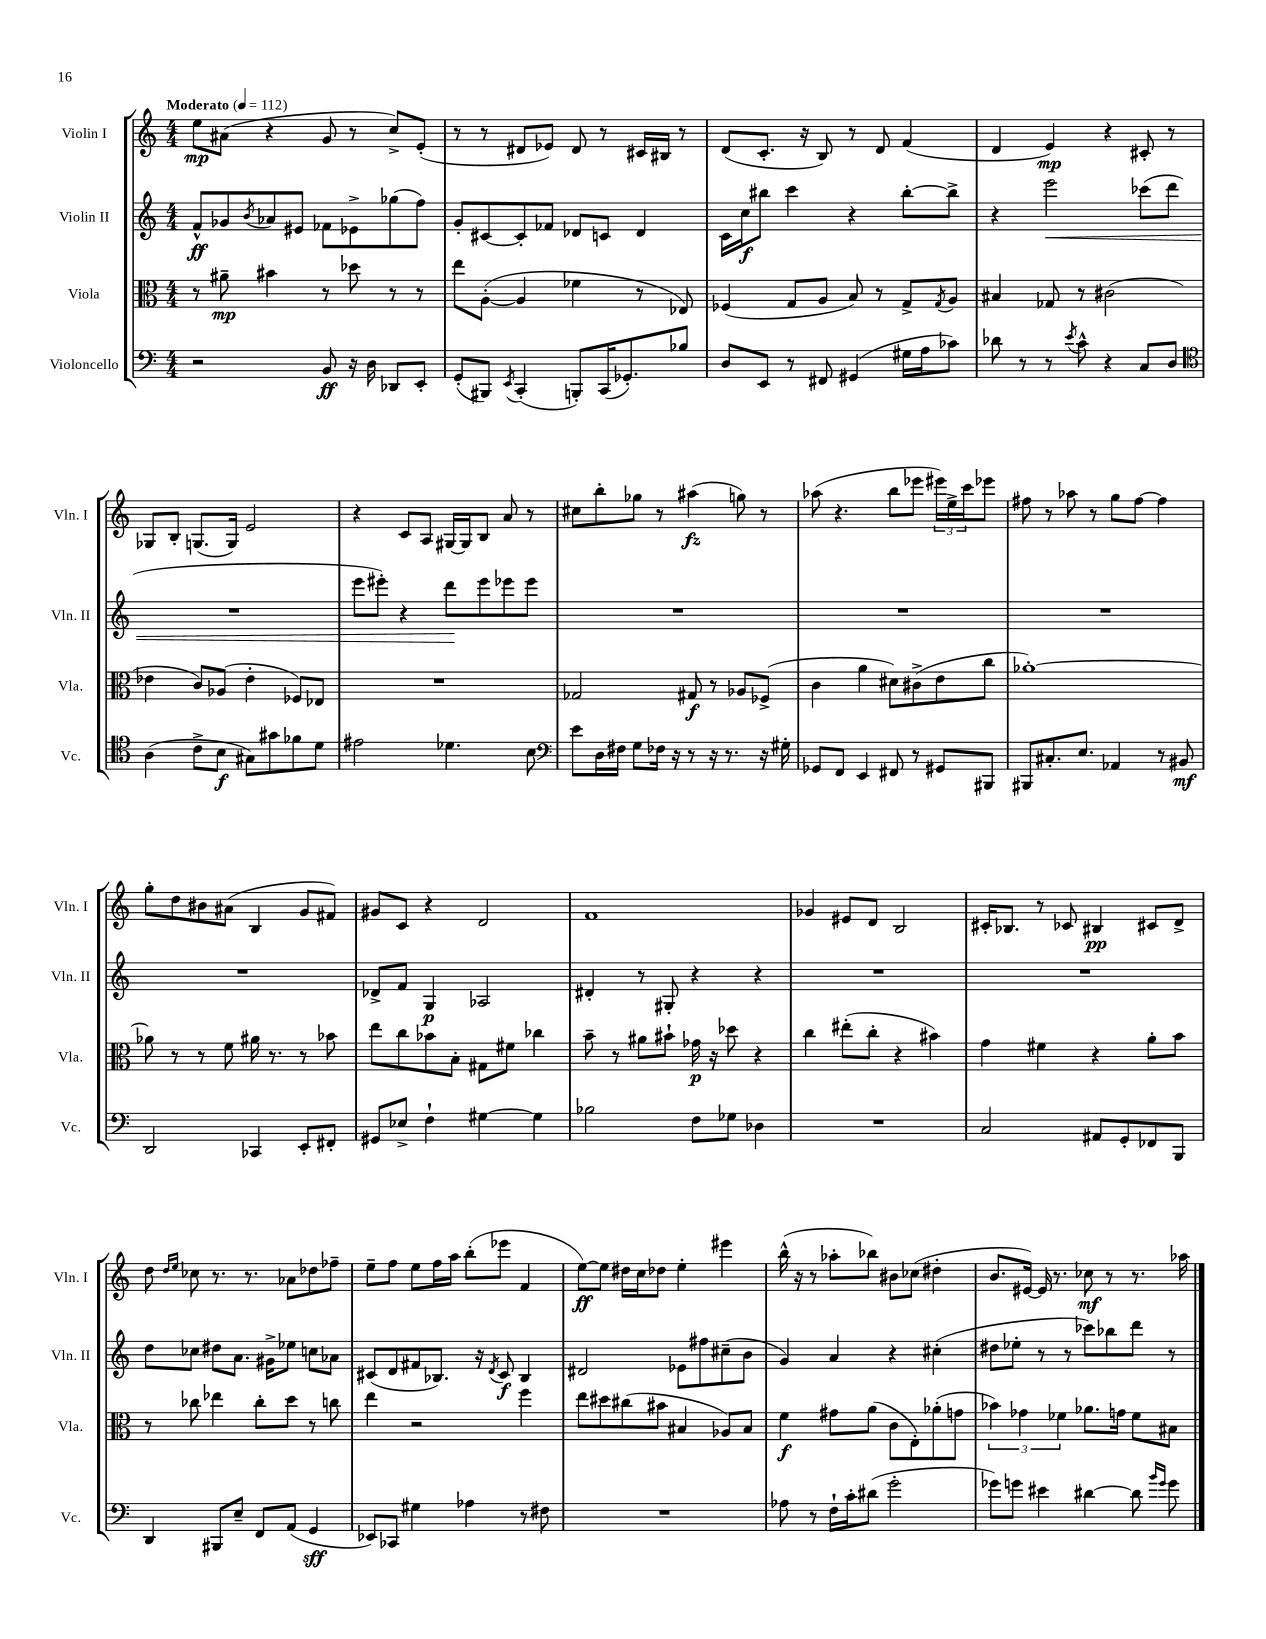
<<
\new StaffGroup <<
\new Staff = "s0" \with { instrumentName = "Violin I" shortInstrumentName = "Vln. I" } {
    \clef treble \key c \major \numericTimeSignature \time 4/4 \tempo "Moderato" 4 = 112
    e''8\mp ais'8( r4 g'8 r8 c''8->) e'8-.( |
    r8 r8 dis'8 ees'8) dis'8 r8 cis'16 bis16 r8 |
    d'8( c'8.-. r16 b8) r8 d'8 f'4( |
    d'4 e'4\mp) r4 cis'8-. r8 |
    ges8 b8-. g8.( g16) e'2 |
    r4 c'8 a8 gis16~ gis16 b8 a'8 r8 |
    cis''8 b''8-. ges''8 r8 ais''4\fz( g''8) r8 |
    aes''8( r4. b''8 ees'''8 \tuplet 3/2 { eis'''16) e''16-> c'''16 } ees'''8 |
    fis''8 r8 aes''8 r8 g''8 fis''8~ fis''4 |
    g''8-. d''8 bis'8 ais'8( b4 g'8 fis'8) |
    gis'8 c'8 r4 d'2 |
    f'1 |
    ges'4 eis'8 d'8 b2 |
    cis'16-. bes8. r8 ces'8 bis4\pp cis'8 d'8-> |
    d''8 \grace { d''16 e''16 } ces''8 r8. r8. aes'8 des''8 fes''8-- |
    e''8-- f''8 e''8 f''16 a''16 b''8-.( ees'''8 f'4 |
    e''8~\ff) e''8 dis''16 c''16 des''8 e''4-. eis'''4 |
    b''16-^( r16 r8 aes''8-. bes''8) bis'8 ces''8( dis''4-. |
    b'8. eis'16~) eis'16 r8. ces''8\mf r8 r8. aes''16 \bar "|." |
}
\new Staff = "s1" \with { instrumentName = "Violin II" shortInstrumentName = "Vln. II" } {
    \clef treble \key c \major \numericTimeSignature \time 4/4
    f'8-^\ff ges'8 \acciaccatura { b'8 } aes'8 eis'8 fes'8 ees'8-> ges''8( f''8) |
    g'8-. cis'8~ cis'8-. fes'8 des'8 c'8 des'4 |
    c'16 c''16\f bis''8 c'''4 r4 bis''8~-. bis''8-> |
    r4 e'''2\< ces'''8( d'''8 |
    R1 |
    e'''8 eis'''8-.) r4 d'''8\! eis'''8 ees'''8 ees'''8 |
    R1 |
    R1 |
    R1 |
    R1 |
    des'8-> f'8 g4\p aes2 |
    dis'4-. r8 gis8-. r4 r4 |
    R1 |
    R1 |
    d''8 ces''8 dis''8 a'8. gis'16-> ees''8 c''8 aes'8 |
    cis'8( d'8 fis'8 bes8.) r16 \acciaccatura { d'8 } cis'8\f bes4 |
    dis'2 ees'8 fis''8 cis''8--( b'8 |
    g'4) a'4 r4 cis''4-.( |
    dis''8 ees''8-. r8 r8 ces'''8) bes''8 d'''8 r8 \bar "|." |
}
\new Staff = "s2" \with { instrumentName = "Viola" shortInstrumentName = "Vla." } {
    \clef alto \key c \major \numericTimeSignature \time 4/4
    r8 ais'8--\mp bis'4 r8 des''8 r8 r8 |
    e''8 a8~-.( a4 fes'4 r8 ees8) |
    fes4( g8 a8 b8) r8 g8-> \acciaccatura { g8 } a8 |
    bis4 ges8 r8 cis'2( |
    ees'4 c'8) aes8( ees'4-. fes8) ees8 |
    R1 |
    ges2 gis8\f r8 aes8 fes8->( |
    c'4 a'4 dis'8) cis'8->( e'8 c''8 |
    aes'1~-.) |
    aes'8 r8 r8 f'8 ais'16 r8. r8 bes'8 |
    e''8 c''8 bes'8 b8-. gis8 fis'8 ces''4 |
    b'8-- r8 ais'8 bis'8-! ges'16\p r16 des''8 r4 |
    c''4 eis''8-.( c''8-. r4 bis'4) |
    g'4 fis'4 r4 a'8-. b'8 |
    r8 ces''8 ees''4 ces''8-. d''8 r8 c''8 |
    e''4 r2 f''4 |
    e''8 dis''8 cis''8( bis'8 bis4 aes8) bis8 |
    f'4\f gis'8 a'8( c'8 e8-.) aes'8-.( g'8 |
    \tuplet 3/2 { bes'4) ges'4 fes'4 } aes'8. g'16 fes'8 bis8 \bar "|." |
}
\new Staff = "s3" \with { instrumentName = "Violoncello" shortInstrumentName = "Vc." } {
    \clef bass \key c \major \numericTimeSignature \time 4/4
    r2 b,8\ff r16 d16 des,8 e,8-. |
    g,8-.( bis,,8) \acciaccatura { e,8 } c,4-.( b,,8-.) c,16( ges,8.-.) bes8 |
    d8 e,8 r8 fis,8 gis,4( gis16 a16 ces'8) |
    des'8 r8 r8 \acciaccatura { e'8 } c'8-^ r4 c8 d8 |
    \clef tenor a4( c'8-> b8\f gis8) gis'8 fes'8 d'8 |
    eis'2 des'4. b8 |
    \clef bass e'8 d16 fis16 g8 fes16 r16 r8 r16 r8. r16 gis16-. |
    ges,8 f,8 e,4 fis,8 r8 gis,8 bis,,8 |
    bis,,8 cis8.-. e8. aes,4 r8 bis,8\mf |
    d,2 ces,4 e,8-. fis,8-. |
    gis,8 ees8-> f4-! gis4~ gis4 |
    bes2 f8 ges8 des4 |
    R1 |
    c2 ais,8 g,8-. fes,8 b,,8 |
    d,4 bis,,8 e8-- f,8 a,8( g,4\sff |
    ees,8) ces,8 gis4 aes4 r8 fis8 |
    R1 |
    aes8 r8 f16-! c'16-. dis'8( g'2-. |
    ges'8) g'8 eis'4 dis'4~ dis'8 \grace { b'16 g'16 } g'8 \bar "|." |
}
>>
>>
\layout { \context { \Score \remove "Bar_number_engraver" } }
